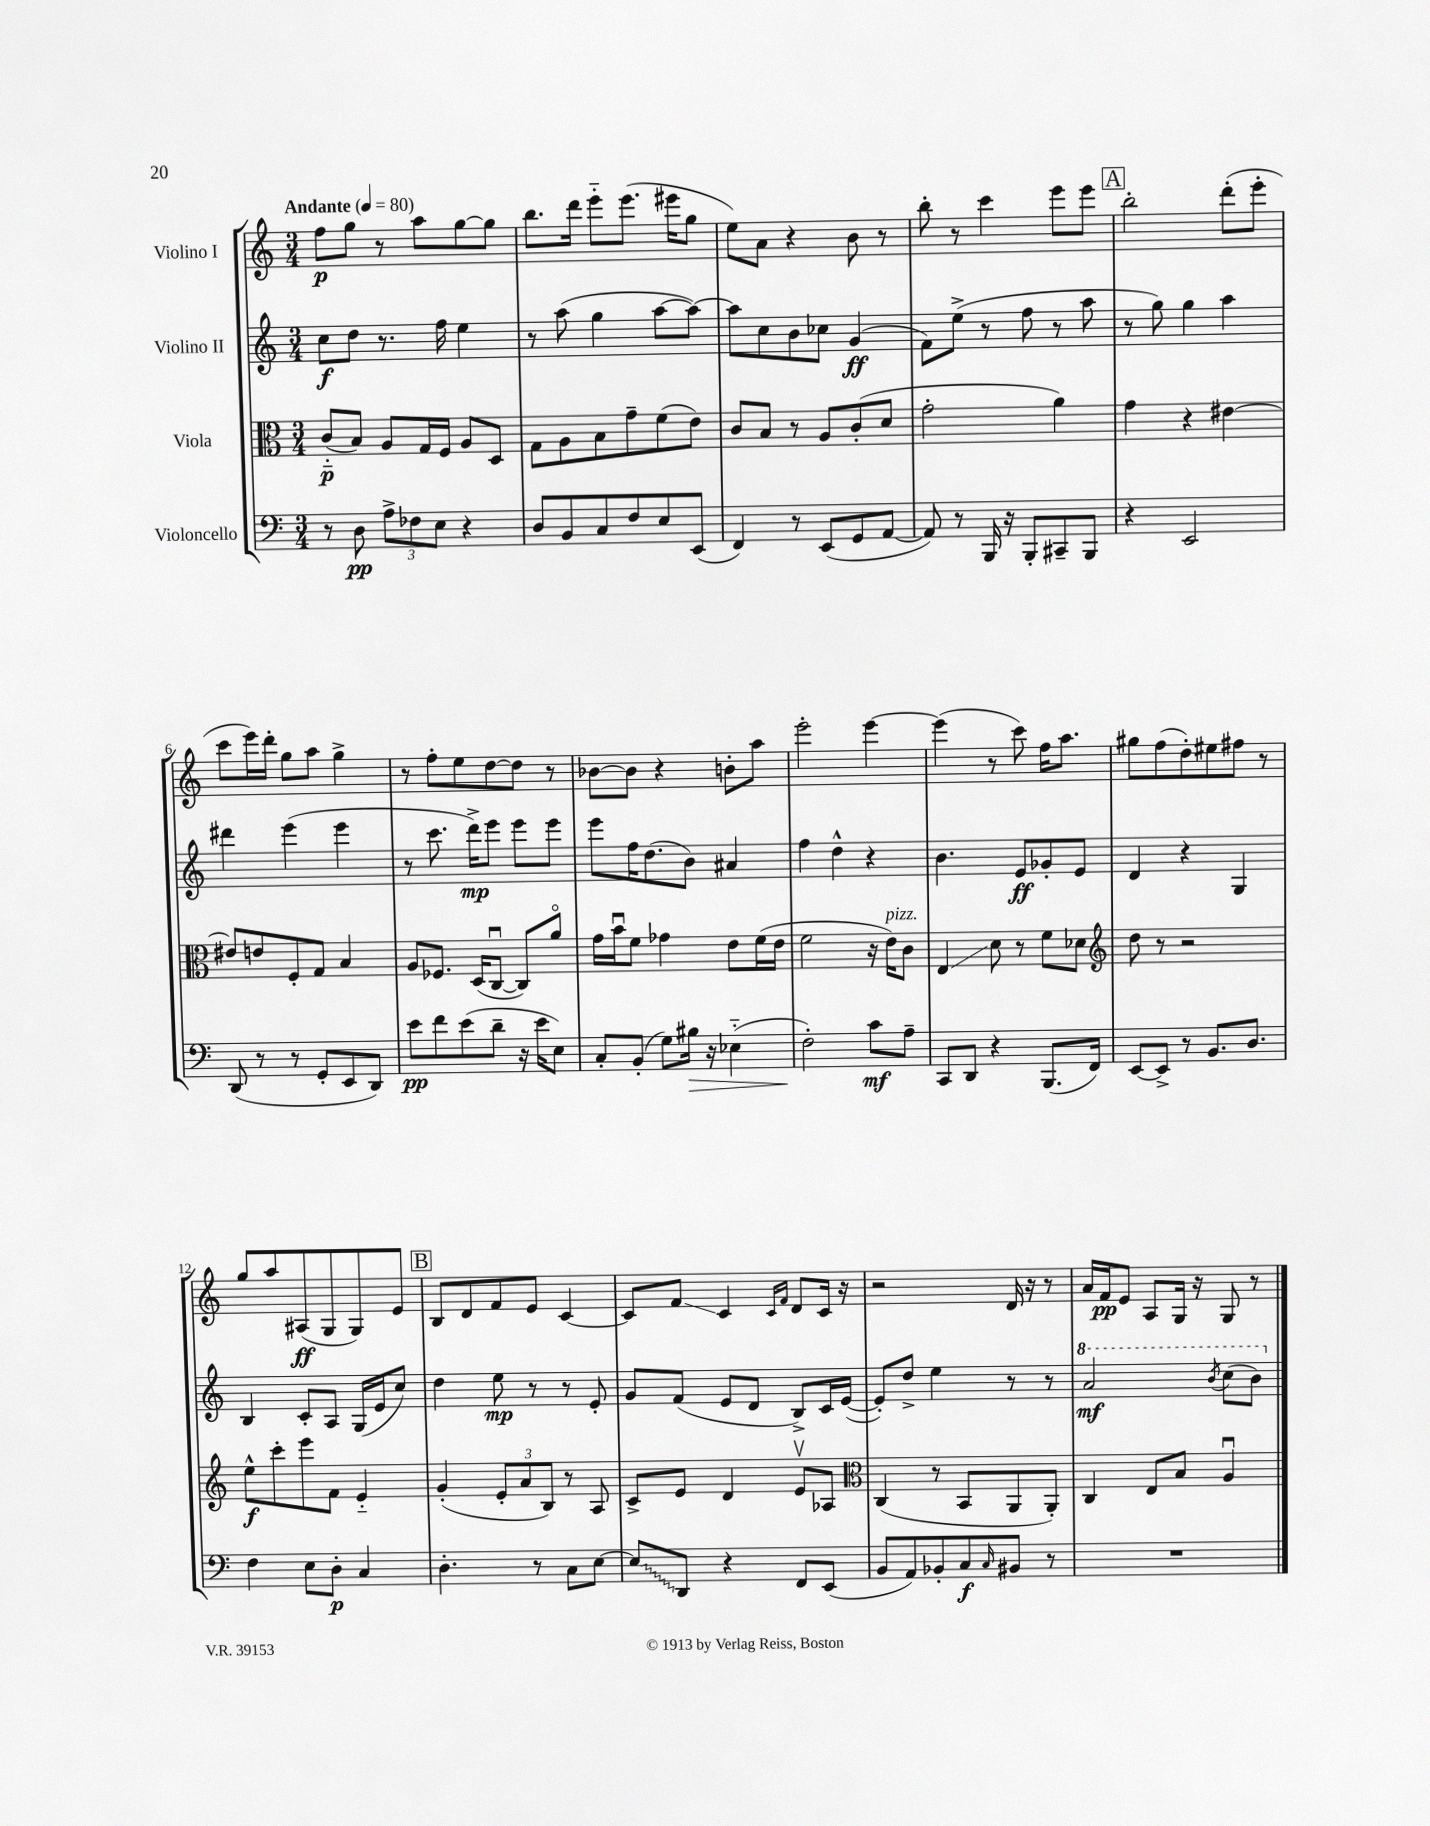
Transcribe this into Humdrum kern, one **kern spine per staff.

**kern	**kern	**kern	**kern
*staff4	*staff3	*staff2	*staff1
*clefF4	*clefC3	*clefG2	*clefG2
*k[]	*k[]	*k[]	*k[]
*M3/4	*M3/4	*M3/4	*M3/4
*MM80	*MM80	*MM80	*MM80
8r	(8c'~/L	8cc\L	8ff\L
8D\	8B/J)	8dd\J	8gg\J
12A^\L	8A/L	8.r	8r
12F-\	.	.	.
.	16G/L	.	8aa\L
12E\J	.	.	.
.	16F/JJ	16ff\	.
4r	8A/L	4ee\	[8gg\
.	8D/J	.	8gg\]J
=	=	=	=
8D/L	8G\L	8r	8.bb\L
8BB/	8A\	(8aa\	.
.	.	.	16ddd\Jk
8C/	8B\	4gg\	8eee'~\L
8F/	8g~\	.	(8.eee\J
8E/	(8f\	[8aa\L	.
.	.	.	16eee#\LK
(8EE/J	8e\J)	8aa\_J)	8gg\J
=	=	=	=
4FF/)	8c/L	8aa\]L	8ee\L)
.	8B/J	8cc\	8a\J
8r	8r	8b\	4r
(8EE/L	8A/L	8cc-\J	.
8GG/	(8c'/	(4g/	8b\
[8AA/J	8d/J	.	8r
=	=	=	=
8AA/])	2g'\	8f\L)	8bb'\
8r	.	(8ee^\J	8r
16BBB/	.	8r	4ccc\
16r	.	.	.
8BBB'/L	.	8ff\	.
8CC#~/	4a\)	8r	8eee\L
8BBB/J	.	8aa\	8eee\J
=	=	=	=
4r	4g\	8r	2bb'\
.	.	8gg\)	.
2EE/	4r	4gg\	.
.	[4e#\	4aa\	(8ddd'\L
.	.	.	8eee'\J
=	=	=	=
(8DD/	8e#/]L	4ddd#\	8ccc\L
8r	8e/	.	16eee\L)
.	.	.	16ddd'\JJ
8r	8F'/	(4eee\	8gg\L
8GG'/L	8G/J	.	8aa\J
8EE/	4B/	4eee\	4gg^\
8DD/J)	.	.	.
=	=	=	=
8e\L	8A/L	8r	8r
8f\	8.F-/J	8.ccc\	8ff'\L
(8e\	.	.	8ee\
.	(16D/LK	16ddd^\LK)	.
8d~\J	[8Cu/J	8eee\J	[8dd\
16r	8C/]L)	8eee\L	8dd\]J
16e\LK	.	.	.
8E\J)	8ao/J	8eee\J	8r
=	=	=	=
8C'/L	16g\LL	8eee\L	[8b-\L
.	16bu\J	.	.
(8BB'/J	8f\J	16ff\K	8b-\]J
.	.	(8.dd\	.
8G\L)	4g-\	.	4r
16B#\Jk	.	8b\J)	.
16r	.	.	.
(4E-'~\	8e\L	4a#/	8b'\L
.	(16f\L	.	8aa\J
.	16e\JJ	.	.
=	=	=	=
2F'\)	2f\	4ff\	2eee'\
.	.	4dd^^\	.
8c\L	16r	4r	[4eee\
.	16e\LK)	.	.
8A~\J	8c\J	.	.
=	=	=	=
8CC/L	4E/	4.b\	(4eee\]
8DD/J	.	.	.
4r	8d\	.	8r
.	8r	8e/L	8ccc\)
(8.BBB/L	8f\L	8g-'/	16ff\LK
.	.	.	8.aa\J
.	8d-\J	8e/J	.
16FF/Jk)	.	.	.
=	=	=	=
*	*clefG2	*	*
[8EE/L	8dd\	4d/	8gg#\L
8EE^/]J	8r	.	(8ff\
8r	2r	4r	8dd'\)
8.BB/L	.	.	8ee#\
.	.	4G/	8ff#\J
8.D/J	.	.	.
.	.	.	8r
=	=	=	=
4F\	8ee^^\L	4B/	8gg/L
.	8ccc'\	.	8aa/
8E\L	8eee\	8c'/L	(8A#/
8D'\J	8f\J	8A/J	8G/
4C/	4e'~/	(16G/LL	8G/)
.	.	16e/J	.
.	.	8cc/J)	8e/J
=	=	=	=
4.D'\	(4g'/	4dd\	8B/L
.	.	.	8d/
.	12e'/L	8ee\	8f/
.	12a/	.	.
8r	.	8r	8e/J
.	12B/J)	.	.
8C\L	8r	8r	[4c/
[8E\J	8A/	8e'/	.
=	=	=	=
8E/]L	8c^/L	8g/L	8c/]L
8DD/J	8e/J	(8f/J	8f/J
4r	4d/	8e/L	4c/
.	.	8d/J	.
.	.	.	16qqc/LL
.	.	.	16qqf/JJ
8FF/L	8ev/L	8B^/L)	8d/L
(8EE/J	8A-/J	16c/L	16c/Jk
.	.	([16e/JJ	16r
=	=	=	=
*	*clefC3	*	*
8BB/L	(4C/	8e'/]L)	2r
8AA/)	.	8dd^/J	.
8BB-'/	8r	4ee\	.
8C/	8BB/L	.	.
16qqC/	.	.	.
8BB#/J	8AA/	8r	16d/
.	.	.	16r
8r	8AA'/J)	8r	8r
=	=	=	=
2.r	4C/	2aa/	16a/LL
.	.	.	16f/J
.	.	.	8e/J
.	8E/L	.	8A/L
.	8B/J	.	16G/Jk
.	.	.	16r
.	.	8qbb/	.
.	4Au/	(8ccc\L	8G/
.	.	8bb\J)	8r
==	==	==	==
*-	*-	*-	*-
